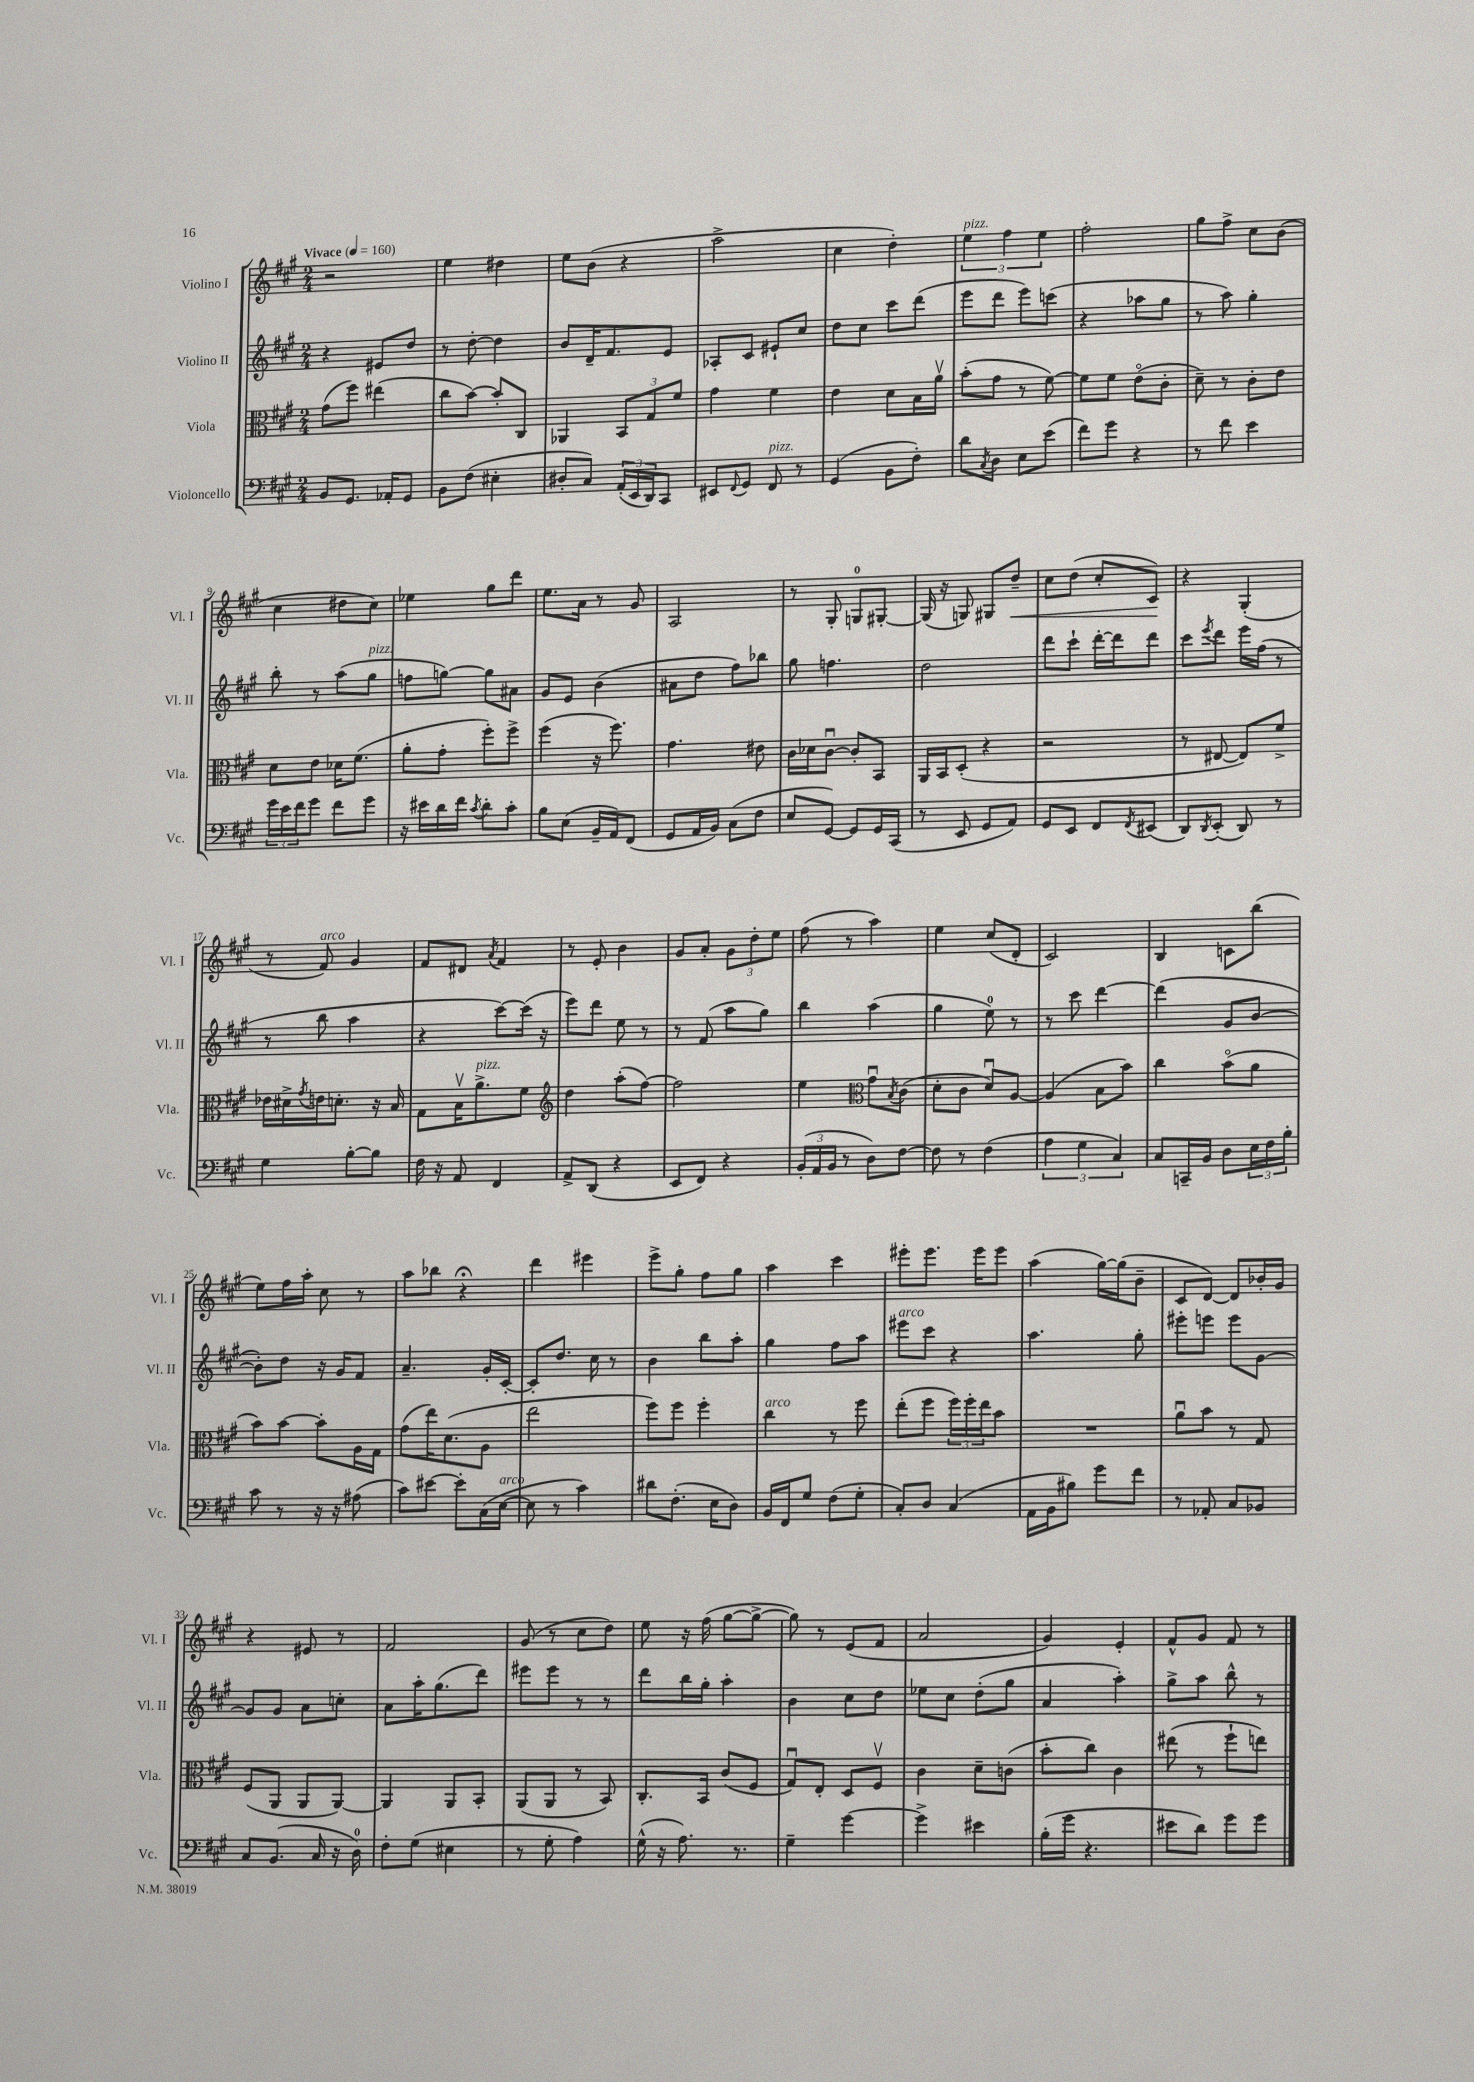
<<
\new StaffGroup <<
\new Staff = "s0" \with { instrumentName = "Violino I" shortInstrumentName = "Vl. I" } {
    \clef treble \key a \major \numericTimeSignature \time 2/4 \tempo "Vivace" 4 = 160
    r2 |
    e''4 dis''4 |
    e''8 b'8( r4 |
    a''2-> |
    cis''4 d''4-.) |
    \tuplet 3/2 { e''4^\markup { \italic "pizz." } fis''4 e''4 } |
    fis''2-. |
    gis''8 fis''8-> cis''8 b'8( |
    cis''4 dis''8 cis''8) |
    ees''4 gis''8 d'''8 |
    e''8. a'16 r8 gis'8 |
    a2 |
    r8 gis8-. g8-0 gis8~-. |
    gis16( r16 g8) gis8 d''8--\< |
    cis''8 d''8( cis''8-. cis'8\!) |
    r4 gis4-.( |
    r8 fis'8^\markup { \italic "arco" }) gis'4 |
    fis'8 dis'8 \acciaccatura { a'8 } fis'4 |
    r8 e'8-. b'4 |
    gis'8 a'8-. \tuplet 3/2 { gis'8 d''8-. e''8 } |
    fis''8( r8 a''4) |
    e''4 cis''8( d'8-. |
    cis'2) |
    b4 c'8 b''8( |
    e''8) fis''16 a''16-. cis''8 r8 |
    a''8 bes''8 r4\fermata |
    d'''4 eis'''4 |
    e'''8-> gis''8-. fis''8 gis''8 |
    a''4 cis'''4 |
    eis'''8-. eis'''8. eis'''16 eis'''8 |
    a''4( gis''16~) gis''16( b'8-- |
    cis'8 d'8~) d'8 bes'16-. gis'16 |
    r4 eis'8 r8 |
    fis'2 |
    gis'8( r8 cis''8 d''8) |
    e''8 r16 fis''16( gis''8~ gis''8~-> |
    gis''8) r8 e'8( fis'8 |
    a'2 |
    gis'4) e'4-. |
    fis'8-^ gis'8 fis'8 r8 \bar "|." |
}
\new Staff = "s1" \with { instrumentName = "Violino II" shortInstrumentName = "Vl. II" } {
    \clef treble \key a \major \numericTimeSignature \time 2/4
    r4 eis'8 d''8 |
    r8 d''8~-. d''4 |
    b'8 d'16-- fis'8. e'8 |
    aes8-. cis'8 eis'8-! cis''8 |
    d''8 cis''8 cis'''8 d'''8( |
    e'''8 d'''8 e'''8) c'''8( |
    r4 aes''8 gis''8 |
    r8 a''8) gis''4-. |
    b''8-. r8 a''8( gis''8^\markup { \italic "pizz." } |
    f''8 g''8~) g''8 ais'8 |
    gis'8 e'8 b'4( |
    ais'8 d''8 fis''8) bes''8 |
    gis''8 f''4. |
    d''2 |
    d'''8 cis'''8-! d'''16~-. d'''16 d'''8 |
    cis'''8 \acciaccatura { e'''8 } d'''8 e'''16 fis''16( r8 |
    r8 b''8 a''4 |
    r4 cis'''8~) cis'''16( r16 |
    e'''8) d'''8 e''8 r8 |
    r8 fis'8( a''8 gis''8) |
    b''4 a''4( |
    gis''4 e''8-0) r8 |
    r8 cis'''8 d'''4~ |
    d'''4( gis'8 b'8~ |
    b'8-.) d''8 r16 gis'16 fis'8 |
    a'4.-- gis'16-. cis'16~-. |
    cis'8-. d''8. cis''16 r8 |
    b'4 b''8 a''8-. |
    gis''4 fis''8 a''8 |
    eis'''8^\markup { \italic "arco" } cis'''8 r4 |
    a''4. gis''8-. |
    eis'''8-. e'''8 e'''8 gis'8~ |
    gis'8 gis'8 a'8 c''8-. |
    a'8 a''16-. gis''8.( d'''8) |
    eis'''8 eis'''8 r8 r8 |
    d'''8 b''16 gis''16-. a''4-. |
    b'4 cis''8 d''8 |
    ees''8 cis''8 d''8-.( gis''8 |
    a'4 a''4-.) |
    gis''8-> a''8 b''8-^ r8 \bar "|." |
}
\new Staff = "s2" \with { instrumentName = "Viola" shortInstrumentName = "Vla." } {
    \clef alto \key a \major \numericTimeSignature \time 2/4
    gis'8( fis''8) eis''4( |
    cis''8 b'8~) b'8-. cis8 |
    aes,4 \tuplet 3/2 { b,8 gis8 fis'8 } |
    gis'4 fis'4 |
    e'4 d'8 b16 a'16\upbow |
    b'8-.( gis'8 r8 fis'8~) |
    fis'8 fis'8 e'8\flageolet( cis'8-. |
    d'8--) r8 cis'8-. e'8 |
    d'8 e'8 des'16 fis'8.( |
    a'8-. gis'8-. fis''8-.) fis''8-> |
    fis''4( r16 fis''8.) |
    gis'4. eis'8 |
    cis'16 des'16 cis'8~\downbow cis'8-. b,8 |
    a,16 b,16 d8-.( r4 |
    r2 |
    r8 eis8~ eis8) fis'8-> |
    ees'16 dis'16-> \acciaccatura { gis'8 } e'16 d'8.-. r16 b16 |
    gis8 b16\upbow a'8.->^\markup { \italic "pizz." } fis'8 |
    \clef treble d''4 a''8-.( fis''8~) |
    fis''2 |
    e''4 \clef alto gis'8\downbow \acciaccatura { b8 } cis'8( |
    d'8-. cis'8 d'8\downbow) a8~ |
    a4( b8 b'8) |
    cis''4 b'8\flageolet( a'8 |
    b'8) b'8~ b'8-. a16 gis16 |
    gis'8( e''16) d'8.( a8 |
    e''2 |
    fis''8) fis''8 fis''4-. |
    cis''4^\markup { \italic "arco" } r8 fis''8 |
    e''8-.( fis''8 \tuplet 3/2 { fis''16) fis''16-. e''16 } b'8 |
    R2 |
    a'8\downbow b'8 r8 gis8 |
    fis8( a,8 a,8 a,8~) |
    a,4 a,8 b,8-. |
    a,8( a,8 r8 b,8) |
    cis8.-. b,16 cis'8( fis8 |
    gis8\downbow) e8-. d8 fis8\upbow |
    cis'4 d'8-- c'8( |
    b'8-. cis''8) cis'4 |
    eis''8( r8 fis''8-! e''8) \bar "|." |
}
\new Staff = "s3" \with { instrumentName = "Violoncello" shortInstrumentName = "Vc." } {
    \clef bass \key a \major \numericTimeSignature \time 2/4
    b,8 gis,8. aes,16-. gis,8 |
    b,8 fis8( eis4-. |
    dis8-. cis8) \tuplet 3/2 { a,16-.( e,16 d,16) } cis,8 |
    eis,8 \appoggiatura { fis,8 } gis,8 fis,8^\markup { \italic "pizz." } r8 |
    gis,4( b,8 fis8-.) |
    d'8 \acciaccatura { cis8 } d8 e8 e'8( |
    fis'8) gis'8 r4 |
    r8 fis'8 e'4 |
    \tuplet 3/2 { gis'16 e'16 fis'16 } gis'8 fis'8 gis'8 |
    r16 eis'16 d'16 fis'16 \acciaccatura { cis'8 } d'8-. cis'8-. |
    b8 e8( b,16-- a,16) fis,8( |
    gis,8 a,16 b,16) cis8( fis8 |
    e8 gis,8~) gis,8 gis,16 cis,16( |
    r8 e,8 gis,8 a,8) |
    gis,8 e,8 fis,8 \acciaccatura { fis,8 } eis,8( |
    d,8) \acciaccatura { d,8 } e,8-.( d,8) r8 |
    gis4 b8~-. b8 |
    fis16 r16 a,8 fis,4 |
    a,8-> d,8( r4 |
    e,8 fis,8) r4 |
    \tuplet 3/2 { b,16-.( a,16 b,16 } r8 d8) fis8~ |
    fis8 r8 fis4( |
    \tuplet 3/2 { a4 gis4 cis4) } |
    cis8 c,16-- b,16 d8 \tuplet 3/2 { e16 fis16 b16-. } |
    cis'8 r8 r16 r16 ais8( |
    cis'8) eis'8~ eis'8-. cis16( e16~^\markup { \italic "arco" } |
    e8 r8 cis'4) |
    dis'8 fis8.-.( e16 d8) |
    b,16 fis,16 gis8 fis8( gis8-. |
    cis8-.) d8 cis4( |
    a,16 b,16 bis8) gis'8 fis'8 |
    r8 aes,8-. cis8 bes,8 |
    cis8 b,8.( cis16 r16 d16-0) |
    fis8-. gis8( eis4 |
    r8 gis8-. a4) |
    gis16-^( r16 a8.) r8. |
    gis4-- gis'4~ |
    gis'4-> eis'4 |
    b16-.( gis'16 r4. |
    eis'8 d'8) gis'8 gis'8 \bar "|." |
}
>>
>>
